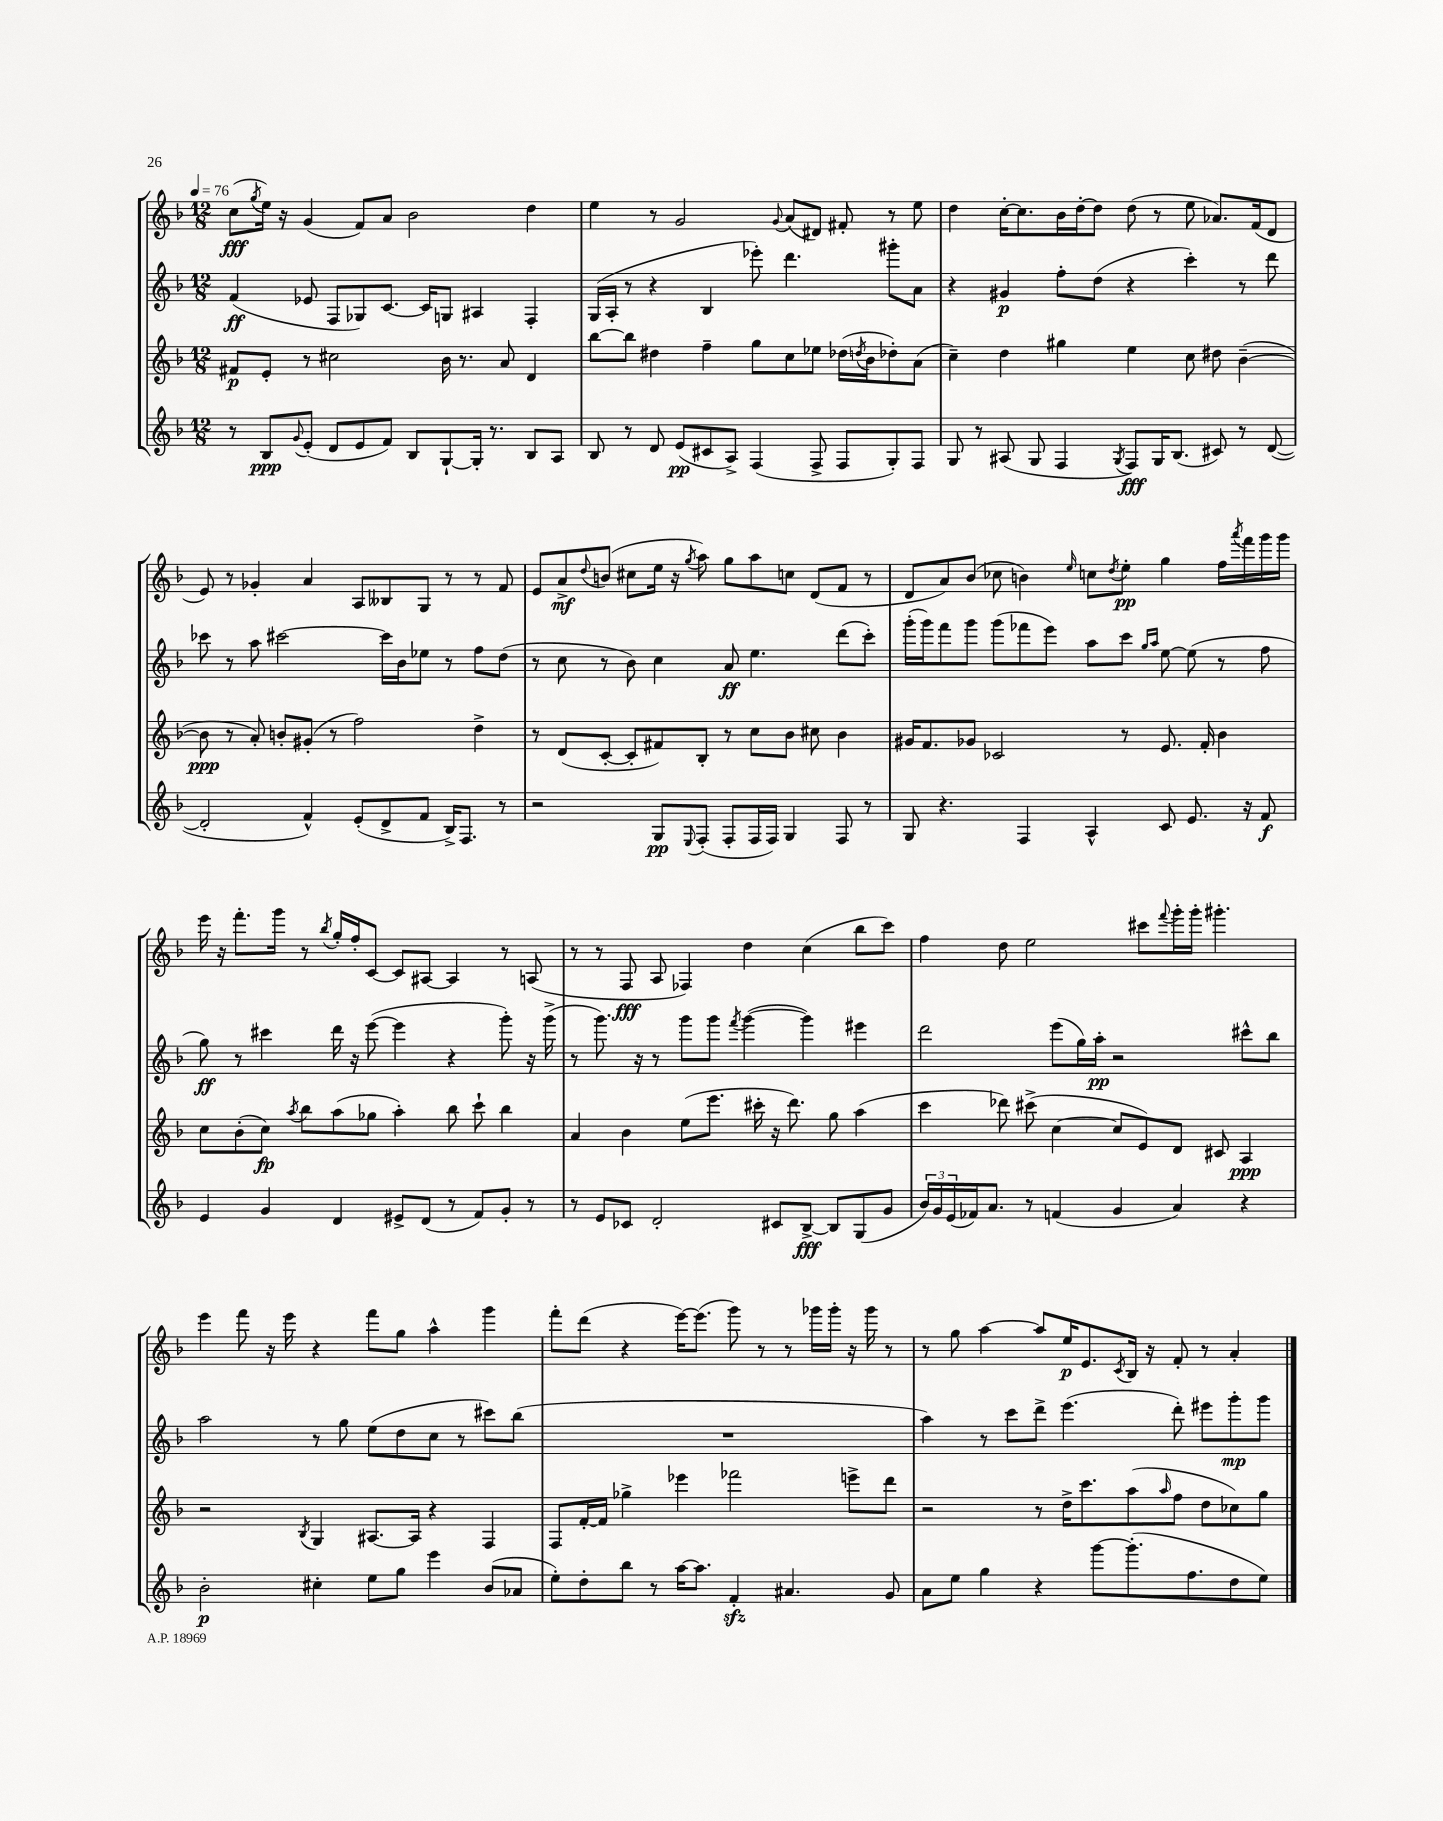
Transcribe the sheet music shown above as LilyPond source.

<<
\new StaffGroup <<
\new Staff = "s0" {
    \clef treble \key f \major \numericTimeSignature \time 12/8 \tempo 4 = 76
    c''8\fff( \acciaccatura { g''8 } e''16) r16 g'4( f'8) a'8 bes'2 d''4 |
    e''4 r8 g'2 \appoggiatura { g'8 } a'8( dis'8) fis'8-. r8 e''8 |
    d''4 c''16~-. c''8. bes'16 d''16~-. d''8 d''8( r8 e''8 aes'8.) f'16( d'8 |
    e'8) r8 ges'4-. a'4 a8 beses8 g8 r8 r8 f'8 |
    e'8 a'8->\mf \appoggiatura { d''8 } b'8( cis''8 e''16 r16 \acciaccatura { g''8 } a''8) g''8 a''8 c''8 d'8( f'8 r8 |
    d'8 a'8) bes'8( ces''8 b'4) \grace { e''16 } c''8 \acciaccatura { d''8 } e''8-.\pp g''4 f''16 \acciaccatura { a'''8 } f'''16 g'''16 g'''16 |
    e'''16 r16 f'''8.-. g'''16 r8 \acciaccatura { bes''8 } g''16-. f''16-. c'8~ c'8 ais8~ ais4 r8 a8( |
    r8 r8 f8\fff a8 fes4) d''4 c''4( bes''8 c'''8) |
    f''4 d''8 e''2 cis'''8 \appoggiatura { f'''8 } g'''16-. g'''16-. gis'''4.-. |
    e'''4 f'''8 r16 e'''16 r4 f'''8 g''8 a''4-^ g'''4 |
    f'''8-. d'''8( r4 e'''16~) e'''8.( g'''8) r8 r8 ges'''16 ges'''16-. r16 ges'''16 r8 |
    r8 g''8 a''4~ a''8 e''16\p e'8. \acciaccatura { c'8 } bes16 r16 f'8-. r8 a'4-. \bar "|." |
}
\new Staff = "s1" {
    \clef treble \key f \major \numericTimeSignature \time 12/8
    f'4\ff( ees'8 f8 ges8) c'8.~ c'16 g8 ais4 f4-. |
    g16( a16-. r8 r4 bes4 ees'''8-.) d'''4. gis'''8-. a'8 |
    r4 gis'4\p f''8-. d''8( r4 c'''4-.) r8 d'''8 |
    ces'''8 r8 a''8 cis'''2~ cis'''16 bes'16 ees''8 r8 f''8 d''8( |
    r8 c''8 r8 bes'8) c''4 a'8\ff e''4. d'''8( c'''8-.) |
    g'''16-.( g'''16) f'''8 g'''8 g'''8( fes'''8 e'''8) a''8 c'''8 \grace { g''16 a''16 } e''8~ e''8( r8 f''8 |
    g''8\ff) r8 cis'''4 d'''16 r16 e'''8~( e'''4 r4 g'''8-.) r16 g'''16->( |
    r8 g'''8.) r16 r8 g'''8 g'''8 \acciaccatura { f'''8 } g'''4~( g'''4) eis'''4 |
    d'''2 e'''8( g''16) a''16-.\pp r2 cis'''8-^ bes''8 |
    a''2 r8 g''8 e''8( d''8 c''8 r8 cis'''8) bes''8( |
    R1. |
    a''4) r8 c'''8 d'''8-> e'''4.( d'''8-.) eis'''8 g'''8-.\mp g'''8 \bar "|." |
}
\new Staff = "s2" {
    \clef treble \key f \major \numericTimeSignature \time 12/8
    fis'8\p e'8-. r8 cis''2 bes'16 r8. a'8 d'4 |
    bes''8~ bes''8 dis''4 f''4-- g''8 c''8 ees''8 des''16( \acciaccatura { d''8 } bes'16 des''8-.) a'8( |
    c''4--) d''4 gis''4 e''4 c''8 dis''8 bes'4~--( |
    bes'8\ppp r8 a'8-.) b'8-. gis'8-.( r8 f''2) d''4-> |
    r8 d'8( c'8~-. c'8-. fis'8) bes8-. r8 c''8 bes'8 cis''8 bes'4 |
    gis'16 f'8. ges'8 ces'2 r8 e'8. f'16-. bes'4 |
    c''8 bes'8-.( c''8\fp) \acciaccatura { a''8 } bes''8 a''8( ges''8 a''4-.) bes''8 c'''8-! bes''4 |
    a'4 bes'4 e''8( e'''8. cis'''16-. r16 d'''8.) g''8 a''4( |
    c'''4 des'''8) cis'''8->( c''4~ c''8 e'8) d'8 cis'8 a4\ppp |
    r2 \acciaccatura { bes8 } g4 ais8.~ ais16 r4 f4 |
    f8 f'16~-. f'16 ges''4-> ees'''4 fes'''2 e'''8-> d'''8 |
    r2 r8 d''16-> c'''8. a''8( \grace { a''16 } f''8 d''8 ces''8) g''8 \bar "|." |
}
\new Staff = "s3" {
    \clef treble \key f \major \numericTimeSignature \time 12/8
    r8 bes8\ppp \appoggiatura { g'8 } e'8-.( d'8 e'8 f'8) bes8 g8~-! g16-. r8. bes8 a8 |
    bes8 r8 d'8 e'8\pp( cis'8 a8->) f4( f8-> f8 g8-.) f8 |
    g8 r8 ais8( g8 f4 \acciaccatura { g8 } f8\fff) g16 bes8.( cis'8) r8 d'8~( |
    d'2-. f'4-^) e'8-.( d'8-> f'8 bes16->) f8. r8 |
    r2 g8\pp \appoggiatura { e8 } f8-.( f8-. f16 f16) g4 f8 r8 |
    g8 r4. f4 a4-^ c'8 e'8. r16 f'8\f |
    e'4 g'4 d'4 eis'8-> d'8( r8 f'8) g'8-. r8 |
    r8 e'8 ces'8 d'2-. cis'8 bes8~->\fff bes8 g8( g'8 |
    \tuplet 3/2 { bes'16) g'16 e'16( } fes'16) a'8. r8 f'4( g'4 a'4) r4 |
    bes'2-.\p cis''4-. e''8 g''8 e'''4 bes'8( aes'8 |
    e''8-.) d''8-. bes''8 r8 a''16~ a''8. f'4-.\sfz ais'4. g'8 |
    a'8 e''8 g''4 r4 g'''8~ g'''8.-.( f''8. d''8 e''8) \bar "|." |
}
>>
>>
\layout { \context { \Score \remove "Bar_number_engraver" } }
